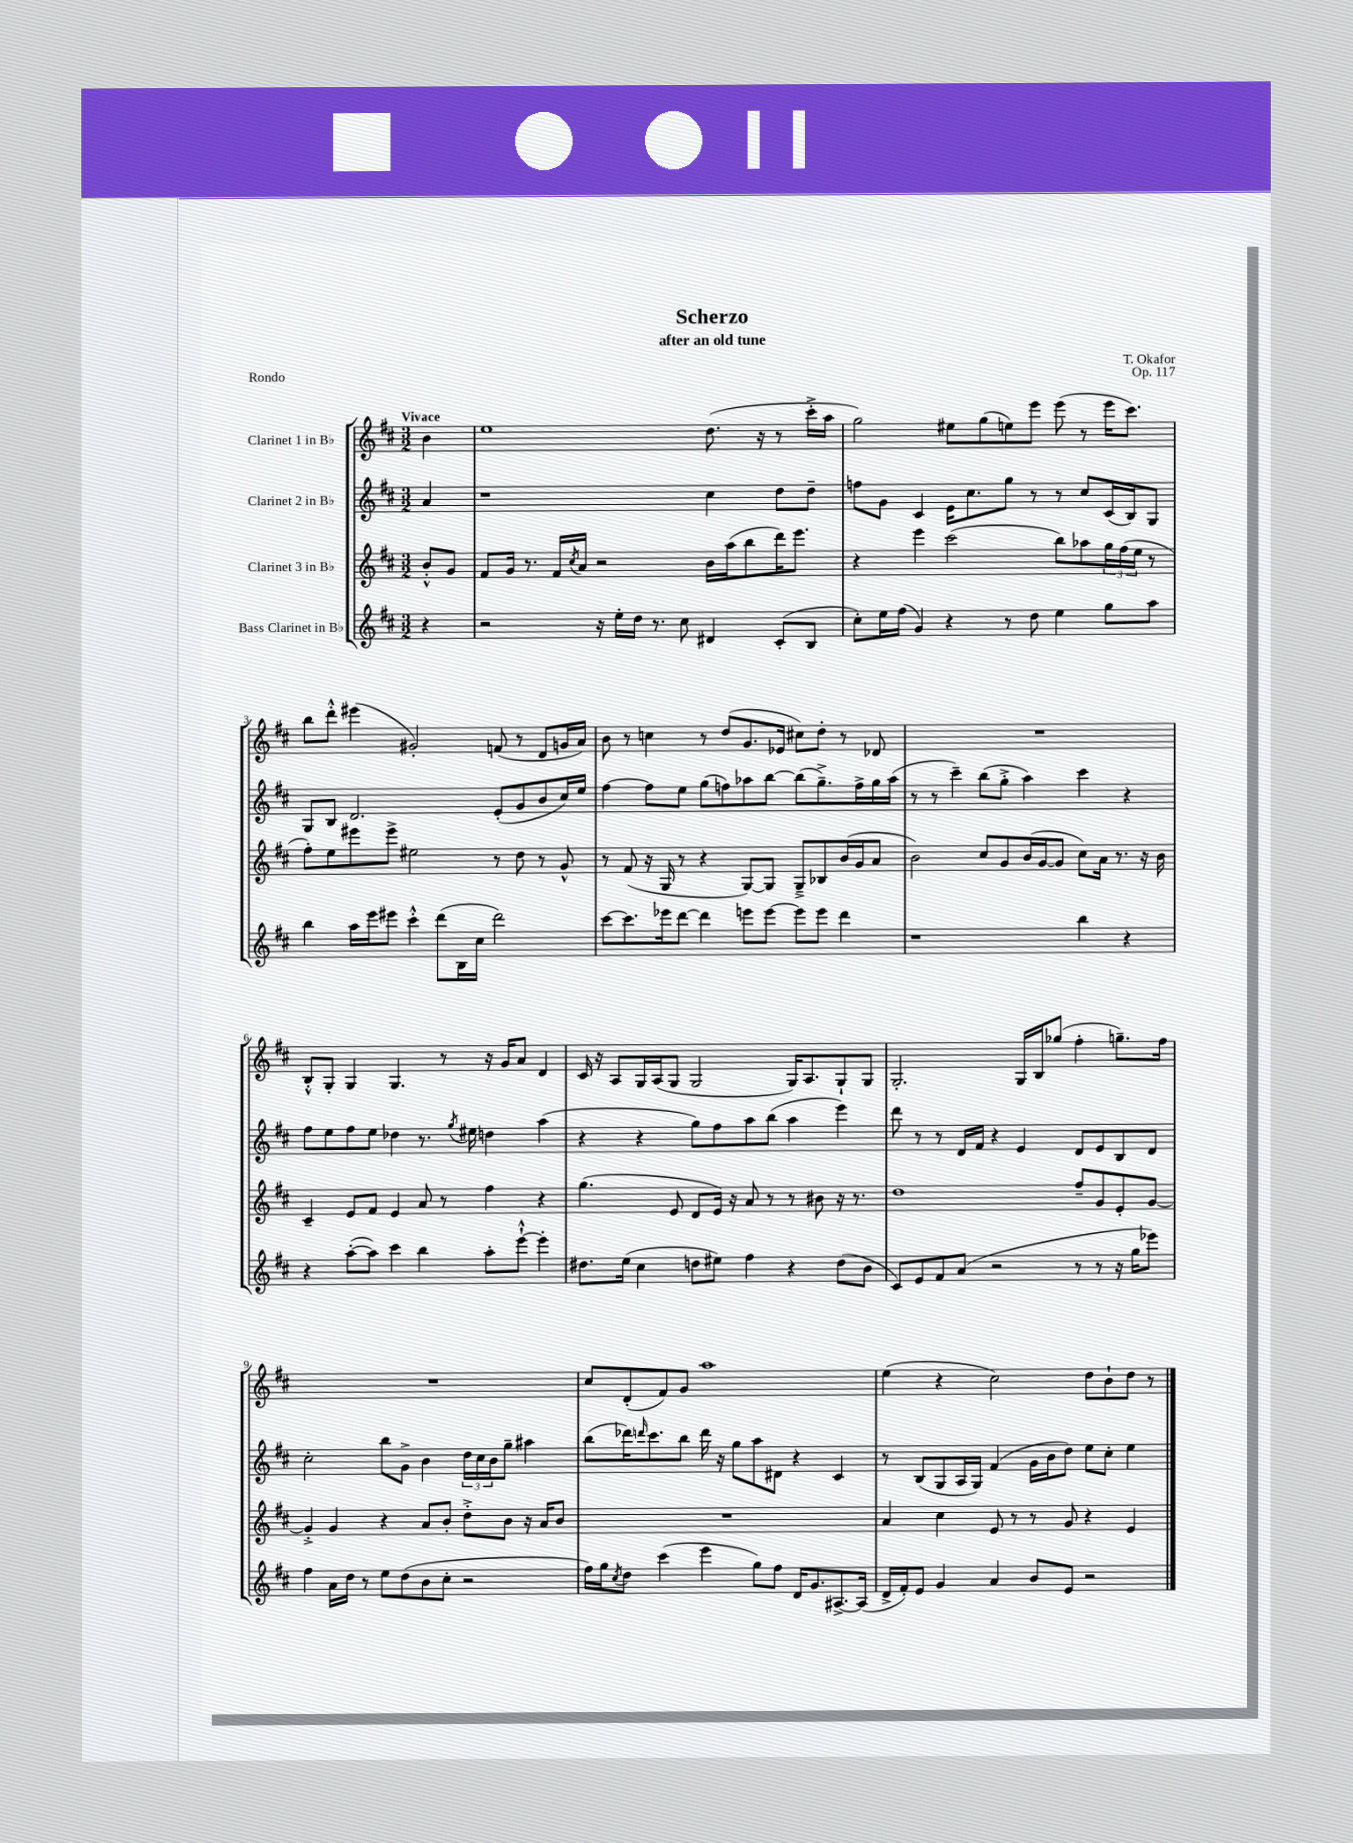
\header { title = "Scherzo" composer = "T. Okafor" subtitle = "after an old tune" opus = "Op. 117" piece = "Rondo" }
<<
\new StaffGroup <<
\new Staff = "s0" \with { instrumentName = "Clarinet 1 in Bb" } {
    \clef treble \key d \major \numericTimeSignature \time 3/2 \partial 4 \tempo "Vivace"
    b'4 |
    e''1 d''8.( r16 r8 cis'''16-.-> a''16 |
    g''2) eis''8 g''8( e''8) e'''8 e'''8( r8 e'''16 cis'''8.) |
    b''8 d'''8-.-^ eis'''4( gis'2-.) f'8( r8 d'8 g'16 a'16) |
    b'8 r8 c''4 r8 d''8( g'8. ees'16 cis''8) d''8-. r8 des'8 |
    R1. |
    b8-.-^ g8-. g4 g4. r8 r16 g'16 a'8 d'4 |
    cis'16 r16 a8 g16 a16( g8 g2 g16) a8. g8-! g8 |
    g2.-. g16 b16 ges''8( fis''4-. g''8.--) fis''16 |
    R1. |
    cis''8 d'8-.( fis'8) g'8 a''1 |
    e''4( r4 cis''2) d''8 b'8-! d''8 r8 \bar "|." |
}
\new Staff = "s1" \with { instrumentName = "Clarinet 2 in Bb" } {
    \clef treble \key d \major \numericTimeSignature \time 3/2 \partial 4
    a'4 |
    r1 cis''4 d''8 d''8-- |
    f''8 g'8 cis'4 e'16 cis''8. g''8 r8 r8 cis''8 cis'16( b16) g8 |
    g8 b8 d'2. e'8-.( g'8 b'8 cis''16) e''16 |
    fis''4~ fis''8 e''8 g''8( f''8) aes''8 b''8~ b''8( g''8.--->) f''16-> g''16 aes''16( |
    r8 r8 cis'''4--) b''8( g''8-.-> a''4) cis'''4 r4 |
    fis''8 e''8 fis''8 e''8 des''4 r8. \acciaccatura { g''8 } eis''16 d''4 a''4( |
    r4 r4 g''8) fis''8 a''8 b''8( a''4 e'''4) |
    d'''8 r8 r8 d'16 fis'16 r4 e'4 d'8 e'8 b8 d'8 |
    cis''2-. b''8 g'8-> b'4 \tuplet 3/2 { d''16 cis''16 b'16 } g''8-- ais''4 |
    b''8( des'''16) \grace { d'''16 } cis'''8. b''8 d'''16 r16 g''8 a''8 dis'8 r4 cis'4 |
    r8 b8( g8 a16 g16) fis'4( g'16 b'16 d''8) e''8 cis''8-. e''4 \bar "|." |
}
\new Staff = "s2" \with { instrumentName = "Clarinet 3 in Bb" } {
    \clef treble \key d \major \numericTimeSignature \time 3/2 \partial 4
    b'8-.-^ g'8 |
    fis'8 g'16 r8. fis'16 \acciaccatura { cis''8 } a'16 r2 b'16 a''16( b''8 d'''16) e'''8. |
    r4 e'''4 cis'''2( b''8) aes''8 \tuplet 3/2 { g''16 fis''16( e''16 } r8 |
    fis''8-.) e''8 eis'''8 eis'''8-> eis''2 r8 d''8 r8 g'8-^ |
    r8 fis'8( r16 g16 r8 r4 g8~) g8 g8---> bes8 b'16( g'16 a'8 |
    b'2) cis''8 g'8 b'16( g'16~ g'8 cis''8) a'16 r8. r16 b'16 |
    cis'4-- e'8 fis'8 e'4 a'8 r8 fis''4 r4 |
    g''4.( e'8 d'8 e'16) r16 a'8 r8 r8 bis'8 r16 r8. |
    d''1 fis''8-- g'8 e'8-. g'8~ |
    g'4-.-> g'4 r4 a'8 b'8-. d''8-.-> b'8 r16 a'16 b'8 |
    R1. |
    a'4 cis''4 e'8 r8 r8 g'8 r4 e'4 \bar "|." |
}
\new Staff = "s3" \with { instrumentName = "Bass Clarinet in Bb" } {
    \clef treble \key d \major \numericTimeSignature \time 3/2 \partial 4
    r4 |
    r2 r16 e''16-. d''16 r8. cis''8 dis'4 cis'8-.( b8 |
    cis''8-.) e''16 fis''16( g'4) r4 r8 d''8 e''4 g''8 a''8 |
    b''4 a''16 e'''16 eis'''8 cis'''4-.-^ d'''8( b16 cis''16 d'''2) |
    cis'''8~ cis'''8. ees'''16 d'''8~ d'''4 e'''8 e'''8~ e'''8 e'''8 d'''4 |
    r1 b''4 r4 |
    r4 a''8~-.( a''8) cis'''4 b''4 a''8-. e'''8~-!-^ e'''4-. |
    dis''8. e''16( cis''4 d''8 eis''8) fis''4 r4 d''8( b'8 |
    cis'8) e'8 fis'8 a'8( r2 r8 r8 r16 g''16 ees'''8) |
    fis''4 a'16 d''16 r8 e''8 d''8( b'8 cis''8-. r2 |
    fis''16) g''16 \acciaccatura { cis''8 } d''8 cis'''4( e'''4 g''8) fis''8 d'16 g'8. ais8.~-> ais16( |
    d'16-> fis'16-.) e'8 g'4 a'4 b'8 e'8 r2 \bar "|." |
}
>>
>>
